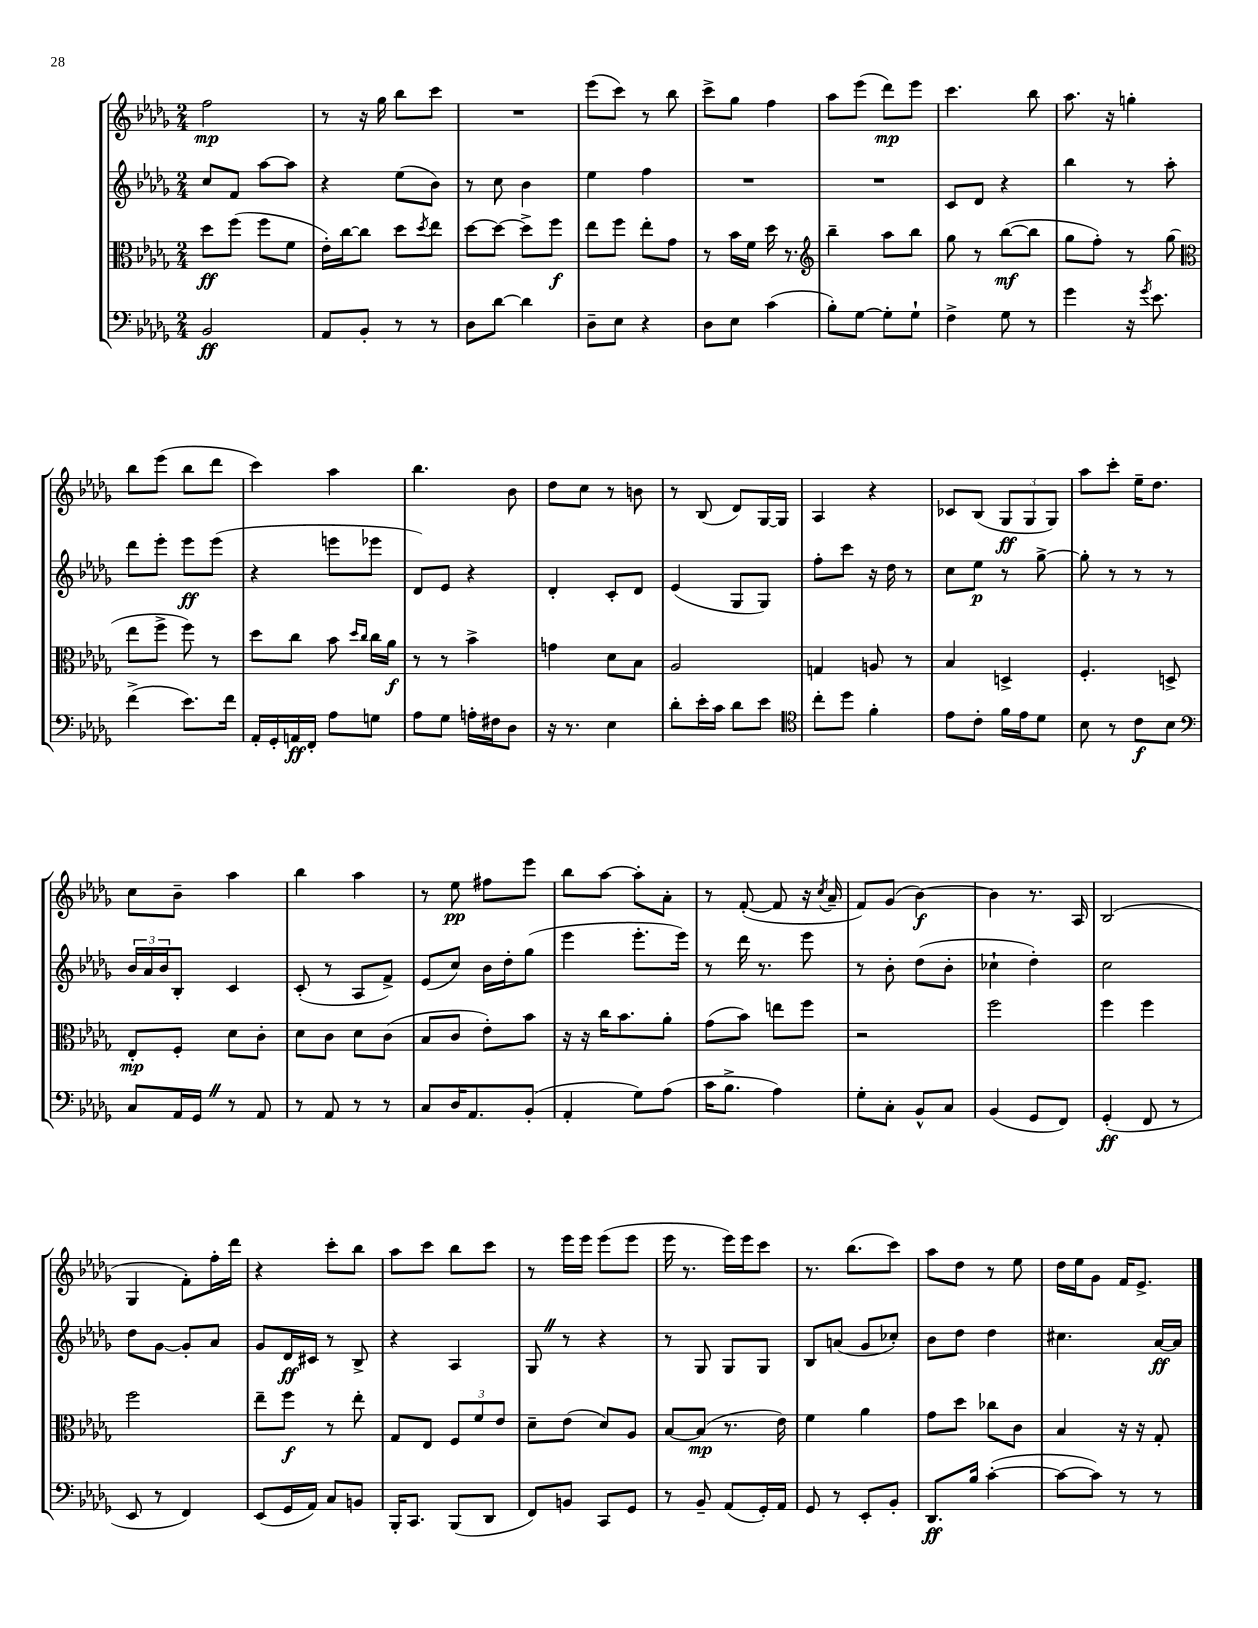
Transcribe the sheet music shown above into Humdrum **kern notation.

**kern	**kern	**kern	**kern
*staff4	*staff3	*staff2	*staff1
*clefF4	*clefC3	*clefG2	*clefG2
*k[b-e-a-d-g-]	*k[b-e-a-d-g-]	*k[b-e-a-d-g-]	*k[b-e-a-d-g-]
*M2/4	*M2/4	*M2/4	*M2/4
2BB-	8dd-	8cc	2ff
.	(8ff	8f	.
.	8ff	[8aa-	.
.	8f	8aa-]	.
=	=	=	=
8AA-	16e-')	4r	8r
.	[16cc	.	.
8BB-'	8cc]	.	16r
.	.	.	16gg-
8r	8dd-	(8ee-	8bb-
.	8qdd-	.	.
8r	8ee-	8b-)	8ccc
=	=	=	=
8D-	[8dd-	8r	2r
[8d-	8dd-_	8cc	.
4d-]	8dd-^]	4b-	.
.	8ff	.	.
=	=	=	=
8D-~	8ee-	4ee-	(8eee-
8E-	8ff	.	8ccc)
4r	8ee-'	4ff	8r
.	8g-	.	8bb-
=	=	=	=
8D-	8r	2r	8ccc^
8E-	16b-	.	8gg-
.	16f	.	.
(4c	16dd-	.	4ff
.	8.r	.	.
=	=	=	=
*	*clefG2	*	*
8B-')	4bb-~	2r	8aa-
[8G-	.	.	(8eee-
8G-']	8aa-	.	8ddd-)
8G-`	8bb-	.	8eee-
=	=	=	=
4F^	8gg-	8c	4.ccc
.	8r	8d-	.
8G-	([8bb-	4r	.
8r	8bb-]	.	8bb-
=	=	=	=
4g-	8gg-	4bb-	8.aa-
.	8ff')	.	.
.	.	.	16r
16r	8r	8r	4gg'
8qg-	.	.	.
8.e-	.	.	.
.	(8gg-	8aa-'	.
=	=	=	=
*	*clefC3	*	*
(4f^	8ee-	8ddd-	8bb-
.	8ff^	8eee-'	(8eee-
8.e-)	8ff)	8eee-	8bb-
.	8r	(8eee-	8ddd-
16f	.	.	.
=	=	=	=
16AA-'	8dd-	4r	4ccc)
16GG-'	.	.	.
16AA	8cc	.	.
16FF'	.	.	.
8A-	8b-	8eee	4aa-
.	16qqdd-	.	.
.	16qqcc	.	.
8G	16cc	8eee-	.
.	16a-	.	.
=	=	=	=
8A-	8r	8d-)	4.bb-
8G-	8r	8e-	.
16A'	4b-^	4r	.
16F#	.	.	.
8D-	.	.	8b-
=	=	=	=
16r	4g	4d-'	8dd-
8.r	.	.	.
.	.	.	8cc
4E-	8d-	8c'	8r
.	8B-	8d-	8b
=	=	=	=
8d-'	2A-	(4e-	8r
16e-'	.	.	(8B-
16c	.	.	.
8d-	.	8G-	8d-)
8e-	.	8G-)	[16G-
.	.	.	16G-]
=	=	=	=
*clefC4	*	*	*
8cc'	4G	8ff'	4A-
8dd-	.	8ccc	.
4f'	8A	16r	4r
.	.	16dd-	.
.	8r	8r	.
=	=	=	=
8e-	4B-	8cc	8c-
8c'	.	8ee-	(8B-
16f	4D^	8r	12G-
16e-	.	.	.
.	.	.	12G-
8d-	.	[8gg-^	.
.	.	.	12G-)
=	=	=	=
8B-	4.F'	8gg-']	8aa-
8r	.	8r	8ccc'
8c	.	8r	16ee-~
.	.	.	8.dd-
8B-	8D^	8r	.
=	=	=	=
*clefF4	*	*	*
8C	8E-'	24b-	8cc
.	.	24a-	.
.	.	24b-	.
16AA-	8F'	8B-'	8b-~
16GG-	.	.	.
8r	8d-	4c	4aa-
8AA-	8c'	.	.
=	=	=	=
8r	8d-	(8c'	4bb-
8AA-	8c	8r	.
8r	8d-	8A-	4aa-
8r	(8c	8f^)	.
=	=	=	=
8C	8B-	(8e-	8r
16D-	8c	8cc)	8ee-
8.AA-	.	.	.
.	8e-')	16b-	8ff#
.	.	16dd-'	.
(8BB-'	8b-	(8gg-	8eee-
=	=	=	=
4AA-'	16r	4eee-	8bb-
.	16r	.	.
.	16cc	.	[8aa-
.	8.b-	.	.
8G-)	.	8.eee-'	8aa-']
(8A-	8a-'	.	8a-'
.	.	16eee-)	.
=	=	=	=
16c	(8g-	8r	8r
8.B-^	.	.	.
.	8b-)	16ddd-	([8f'
.	.	8.r	.
4A-)	8ee	.	8f]
.	8ff	8eee-	16r
.	.	.	8qcc
.	.	.	16a-~
=	=	=	=
8G-'	2r	8r	8f)
8C'	.	8b-'	(8g-
8BB-^^	.	(8dd-	[4b-)
8C	.	8b-'	.
=	=	=	=
(4BB-	2ff	4cc-`	4b-]
8GG-	.	4dd-')	8.r
8FF)	.	.	.
.	.	.	16A-
=	=	=	=
(4GG-'	4ff	2cc	(2B-
8FF	4ff	.	.
8r	.	.	.
=	=	=	=
8EE-	2ff	8dd-	4G-
8r	.	[8g-	.
4FF)	.	8g-']	8f')
.	.	8a-	16ff'
.	.	.	16ddd-
=	=	=	=
(8EE-	8ee-~	8g-	4r
16GG-	8ff	16d-	.
16AA-)	.	16c#	.
8C	8r	8r	8ccc'
8BB	8ee-'	8B-^	8bb-
=	=	=	=
16BBB-'	8G-	4r	8aa-
8.CC	.	.	.
.	8E-	.	8ccc
(8BBB-	12F	4A-	8bb-
.	12f	.	.
8DD-	.	.	8ccc
.	12e-	.	.
=	=	=	=
8FF)	8d-~	8G-	8r
8BB	(8e-	8r	16eee-
.	.	.	16eee-
8CC	8d-)	4r	(8eee-
8GG-	8A-	.	8eee-
=	=	=	=
8r	[8B-	8r	16eee-
.	.	.	8.r
8BB-~	(8B-]	8G-	.
(8AA-	8.r	8G-	16eee-)
.	.	.	16eee-
16GG-')	.	8G-	8ccc
16AA-	16e-)	.	.
=	=	=	=
8GG-	4f	8B-	8.r
8r	.	(8a	.
.	.	.	(8.bb-
8EE-'	4a-	8g-	.
8BB-'	.	8cc-')	8ccc)
=	=	=	=
8.DD-	8g-	8b-	8aa-
.	8dd-	8dd-	8dd-
16B-	.	.	.
([4c'	8cc-	4dd-	8r
.	8c	.	8ee-
=	=	=	=
8c_	4B-	4.cc#	16dd-
.	.	.	16ee-
8c])	.	.	8g-
8r	16r	.	16f
.	16r	.	8.e-^
8r	8G-'	[16a-	.
.	.	16a-]	.
==	==	==	==
*-	*-	*-	*-
